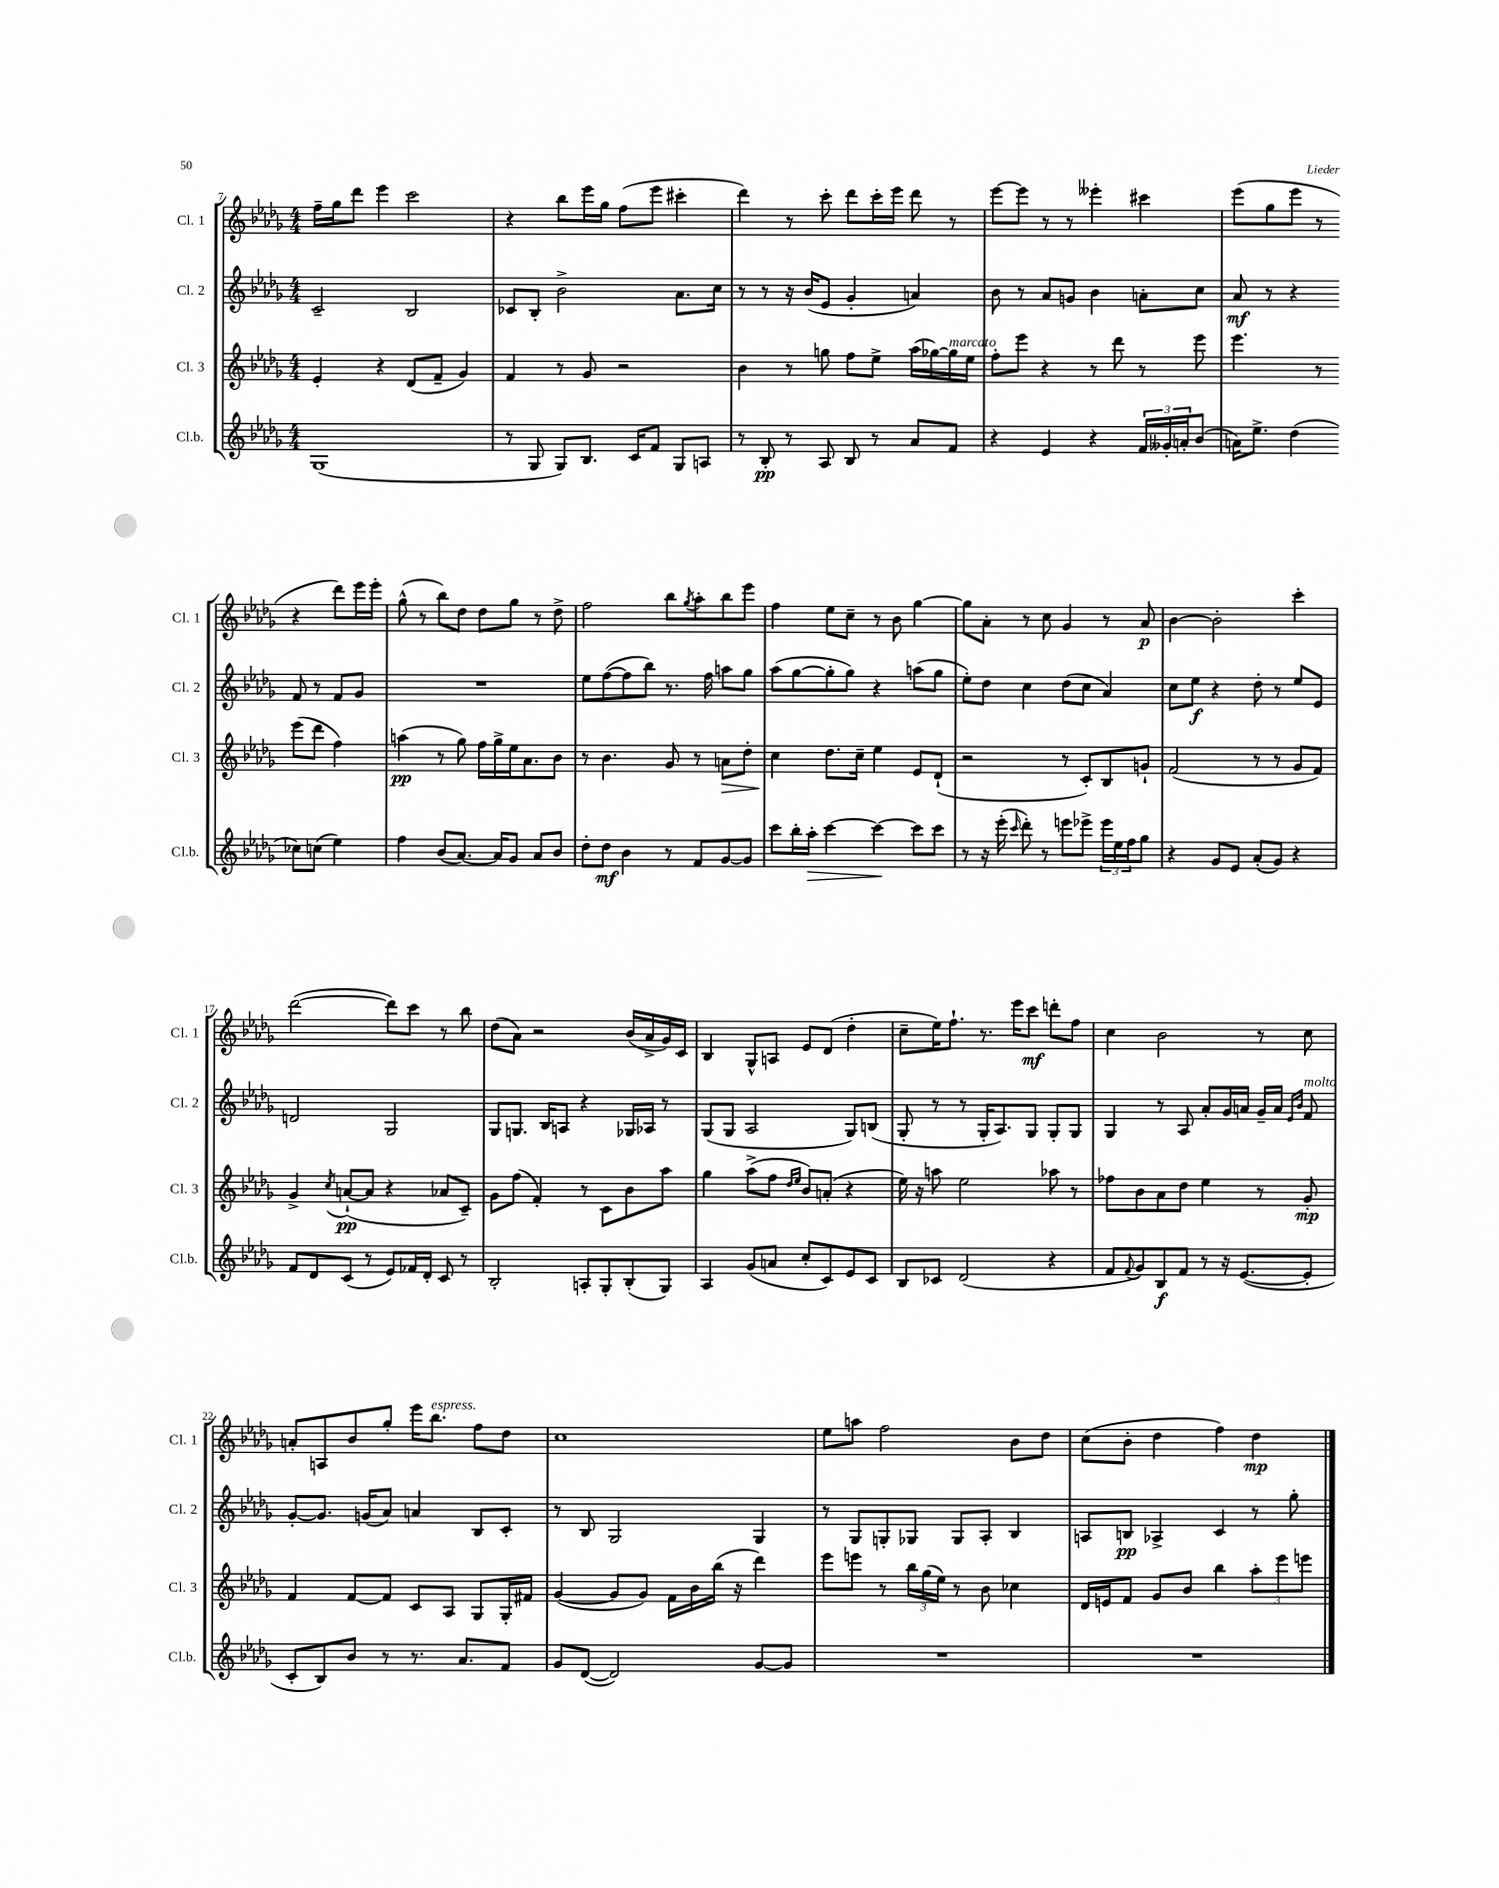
<<
\new StaffGroup <<
\new Staff = "s0" \with { instrumentName = "Cl. 1" shortInstrumentName = "Cl. 1" } {
    \clef treble \key des \major \numericTimeSignature \time 4/4
    f''16-- ges''16 des'''8 ees'''4 c'''2 |
    r4 bes''8 ees'''16 ges''16 f''8( ees'''8 cis'''4-. |
    des'''4) r8 c'''8-. des'''8 c'''16-. ees'''16 des'''8 r8 |
    ees'''8~ ees'''8 r8 r8 eeses'''4-. cis'''4 |
    ees'''8( ges''8 ees'''8 r8 r4 des'''8) ees'''16 ees'''16-. |
    ges''8-^( r8 bes''8) des''8 des''8 ges''8 r8 des''8-> |
    f''2 bes''8 \acciaccatura { ges''8 } aes''8-. bes''8 ees'''8 |
    f''4 ees''8 c''8-- r8 bes'8 ges''4~ |
    ges''8 aes'8-. r8 c''8 ges'4 r8 aes'8\p |
    bes'4~ bes'2-. c'''4-. |
    des'''2~( des'''8) c'''8 r8 bes''8 |
    des''8( aes'8) r2 bes'16( aes'16-> ges'16) c'16 |
    bes4 ges8-^ a8 ees'8 des'8( des''4-. |
    c''8-- ees''16) f''8.-! r8. ees'''16 c'''8\mf d'''8-. f''8 |
    c''4 bes'2 r8 c''8 |
    a'8-. a8 bes'8 ges''8-. ees'''16 bes''8.^\markup { \italic "espress." } f''8 des''8 |
    c''1 |
    ees''8 a''8 f''2 bes'8 des''8 |
    c''8( bes'8-. des''4 f''4) des''4\mp \bar "|." |
}
\new Staff = "s1" \with { instrumentName = "Cl. 2" shortInstrumentName = "Cl. 2" } {
    \clef treble \key des \major \numericTimeSignature \time 4/4
    c'2-- bes2 |
    ces'8 bes8-. bes'2-> aes'8. c''16 |
    r8 r8 r16 bes'16( ees'8 ges'4-. a'4) |
    bes'8 r8 aes'8 g'8 bes'4 a'8-. c''8 |
    aes'8\mf r8 r4 f'8 r8 f'8 ges'8 |
    R1 |
    ees''8 f''8~( f''8 bes''8) r8. f''16 a''8 ges''8 |
    aes''8( ges''8~ ges''8-. ges''8) r4 a''8( ges''8 |
    ees''8-.) des''8 c''4 des''8( c''8 aes'4) |
    c''8 ees''8\f r4 des''8-. r8 ees''8 ees'8 |
    d'2 ges2 |
    ges8 g8. bes16 a8 r4 ges16 aes16 r8 |
    ges8( ges8 aes2 ges8) b8( |
    ges8-. r8 r8 ges16-. aes8.) ges8 ges8-. ges8 |
    ges4 r8 aes8 aes'8-. ges'16 a'16 ges'16-- a'16 \grace { ees'16 bes'16 } f'8^\markup { \italic "molto" } |
    ges'8~-. ges'8. g'16( aes'8) a'4 bes8 c'8-. |
    r8 bes8 ges2 ges4 |
    r8 ges8 g8-. ges8 ges8 aes8-. bes4 |
    a8 b8\pp aes4-> c'4 r8 ges''8-. \bar "|." |
}
\new Staff = "s2" \with { instrumentName = "Cl. 3" shortInstrumentName = "Cl. 3" } {
    \clef treble \key des \major \numericTimeSignature \time 4/4
    ees'4-. r4 des'8( f'8-- ges'4) |
    f'4 r8 ges'8 r2 |
    bes'4 r8 g''8 f''8 ees''8-> aes''16( ges''16~) ges''16^\markup { \italic "marcato" } ees''16 |
    f''8-. ees'''8 r4 r8 des'''8 r8 ees'''8 |
    ees'''4. r8 ees'''8( des'''8 f''4) |
    a''4\pp( r8 ges''8) f''16 ges''16-> ees''16 aes'8. bes'8 |
    r8 bes'4. ges'8 r8 a'8\> des''8-. |
    c''4\! des''8. c''16-- ees''4 ees'8 des'8-!( |
    r2 r8 c'8-.) bes8 g'8-! |
    f'2( r8 r8 ges'8 f'8) |
    ges'4-> \acciaccatura { c''8 } a'8~-!\pp( a'8 r4 aes'8 c'8--) |
    ges'8 f''8( f'4-.) r8 c'8 bes'8 aes''8 |
    ges''4 aes''8->( f''8 \grace { des''16 ees''16 } bes'8) a'8-.( r4 |
    ees''16) r16 a''8 ees''2 aes''8 r8 |
    fes''8 bes'8 aes'8 des''8 ees''4 r8 ges'8-.\mp |
    f'4 f'8~ f'8 c'8 aes8 ges8 ges16-. fis'16 |
    ges'4~( ges'8 ges'8) f'16 bes'16 bes''16( r16 des'''4) |
    ees'''8 e'''8 r8 \tuplet 3/2 { bes''16 ges''16( ees''16) } r8 bes'8 ces''4 |
    des'16 e'16 f'8 ges'8 bes'8 bes''4 \tuplet 3/2 { aes''8-. ees'''8 e'''8 } \bar "|." |
}
\new Staff = "s3" \with { instrumentName = "Cl.b." shortInstrumentName = "Cl.b." } {
    \clef treble \key des \major \numericTimeSignature \time 4/4
    ges1( |
    r8 ges8 ges8) bes8. c'16 f'8 ges8 a8 |
    r8 bes8-.\pp r8 aes8 bes8 r8 aes'8 f'8 |
    r4 ees'4 r4 \tuplet 3/2 { f'16 geses'16-. a'16-. } bes'8( |
    a'16) ees''8.-> des''4( ces''8) c''8( ees''4) |
    f''4 bes'8( aes'8.~) aes'16 ges'8 aes'8 bes'8 |
    des''8-. des''8\mf bes'4 r8 f'8 ges'8~ ges'8 |
    c'''8 bes''16-. aes''16-.\> c'''4~ c'''4~\! c'''8 c'''8 |
    r8 r16 ees'''16-.( \grace { c'''16 } des'''8-.) r8 e'''8 ees'''8-> \tuplet 3/2 { ees'''16 ees''16 f''16 } ges''8 |
    r4 ges'8 ees'8 aes'8-.( ges'8) r4 |
    f'8 des'8 c'8( r8 ees'8) fes'16 des'16-. c'8 r8 |
    bes2-. a8-. ges8-. bes8-.( ges8) |
    aes4 ges'8( a'8 c''8-. c'8) ees'8 c'8 |
    bes8 ces'8 des'2( r4 |
    f'8 \appoggiatura { f'8 } ges'8) bes8\f f'8 r8 r16 ees'8.~( ees'8-. |
    c'8-. bes8) bes'8 r8 r8. aes'8. f'8 |
    ges'8 des'8~( des'2) ges'8~ ges'8 |
    R1 |
    R1 \bar "|." |
}
>>
>>
\layout { \context { \Score currentBarNumber = #7 } }
